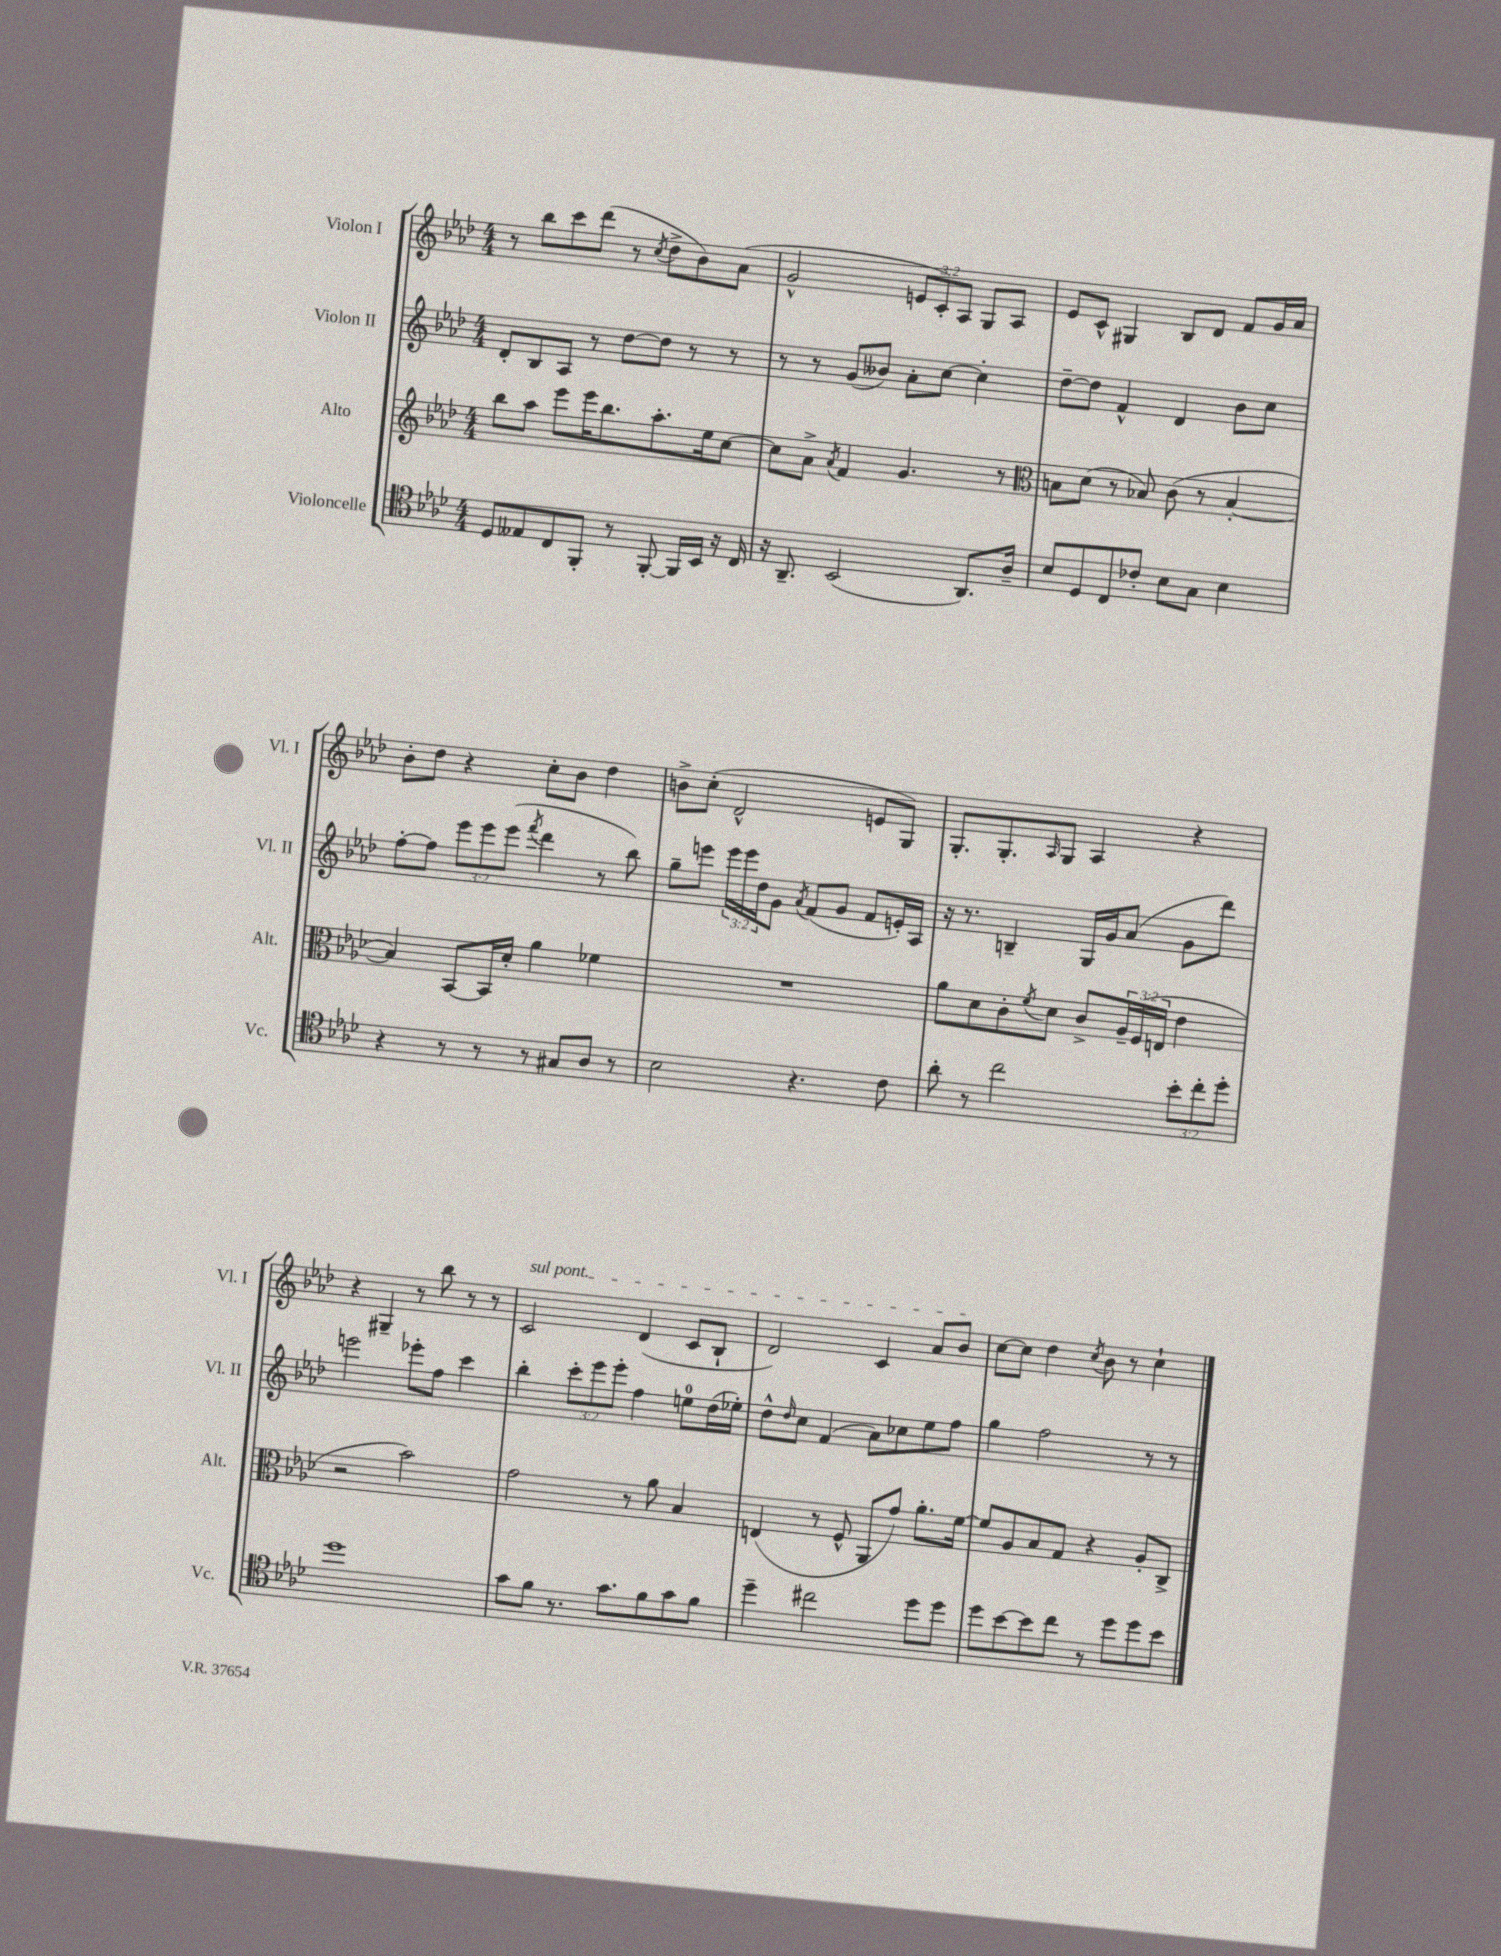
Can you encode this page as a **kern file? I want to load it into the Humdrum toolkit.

**kern	**kern	**kern	**kern
*staff4	*staff3	*staff2	*staff1
*clefC4	*clefG2	*clefG2	*clefG2
*k[b-e-a-d-]	*k[b-e-a-d-]	*k[b-e-a-d-]	*k[b-e-a-d-]
*M4/4	*M4/4	*M4/4	*M4/4
8D-	8bb-	8d-'	8r
8E--	8aa-	8B-	8bb-
8C	8eee-	8A-	8ccc
8FF'	16eee-	8r	(8ddd-
.	8.bb-	.	.
8r	.	[8dd-	8r
.	.	.	8qcc
[8FF'	8.aa-'	8dd-]	8dd-^
16FF]	.	8r	8b-)
16BB-	16ee-	.	.
16r	[8cc	8r	(8a-
16C	.	.	.
=	=	=	=
16r	8cc]	8r	2g^^
8.AA-~	.	.	.
.	8a-^	8r	.
.	8qa-	.	.
(2BB-	4f	(8g	.
.	.	8b--)	.
.	4.g	8a-'	12e
.	.	.	12c')
.	.	[8cc	.
.	.	.	12A-
8.AA-)	.	4cc']	8G
.	8r	.	8A-
16A-~	.	.	.
=	=	=	=
*	*clefC3	*	*
8B-	8B	[8dd-~	8e-
8D-	(8d-	8dd-]	8c^^
8C	8r	4f^^	4G#
8c-'	8B-)	.	.
8B-	(8c	4d-	8B-
8G	8r	.	8d-
4B-	[4B-'	8b-	8f
.	.	8cc	16g
.	.	.	16a-
=	=	=	=
4r	4B-])	[8ff'	8b-'
.	.	8ff]	8dd-
8r	[8BB-	12eee-	4r
.	.	12eee-	.
8r	16BB-]	.	.
.	.	(12eee-	.
.	16d-'	.	.
.	.	8qfff	.
8r	4a-	4ddd-	8cc'
8G#	.	.	8b-
8A-	4f-	8r	4dd-
8r	.	8bb-)	.
=	=	=	=
2B-	1r	8gg~	8b^
.	.	8eee	(8cc'
.	.	24eee	2d-^^
.	.	24eee	.
.	.	24dd-	.
.	.	8g	.
.	.	8qa-	.
4.r	.	(8f	.
.	.	8g	.
.	.	8f	8e
8c	.	16e')	8G)
.	.	16A-	.
=	=	=	=
8a-'	8a-	16r	8.G'
.	.	8.r	.
8r	8d-	.	.
.	.	.	8.G'
2cc	8c'	4B~	.
.	8qf	.	16qqA-
.	8d-	.	8G
.	8c^	16G	4A-
.	.	16g	.
.	24A-~	(8a-	.
.	(24F	.	.
.	24E	.	.
12b-'	4e-	8g	4r
12cc'	.	.	.
.	.	8ddd-)	.
12dd-'	.	.	.
=	=	=	=
1dd-	2r	2eee	4r
.	.	.	4G#~
.	2b-)	8eee-'	8r
.	.	8ff	8bb-
.	.	4ccc	8r
.	.	.	8r
=	=	=	=
8g	2g	4bb-'	2c
8f	.	.	.
8.r	.	12ccc'	.
.	.	12eee-	.
.	.	12eee-'	.
8.g	.	.	.
.	8r	4ff	(4d-
8f	8a-	.	.
8g	4B-	8ee	8c
8f	.	(16dd-	8B-`
.	.	16ee-')	.
=	=	=	=
4dd-~	(4E	8dd-^^	2d-)
.	.	16qqdd-	.
.	.	8cc	.
2cc#	8r	(4f	.
.	8F^^	.	.
.	8AA-	8a-)	4c
.	8g)	8cc-	.
8dd-	8.a-'	8ee-	8a-
8dd-	.	8ff	8b-
.	[16f	.	.
=	=	=	=
8dd-	8f]	4gg	[8cc
[8b-	8A-	.	8cc]
8b-]	8B-	2ff	4dd-
8cc	8G	.	.
.	.	.	8qcc
8r	4r	.	8b-
8dd-	.	.	8r
8dd-	8A-'	8r	4cc`
8b-	8C^	8r	.
==	==	==	==
*-	*-	*-	*-
